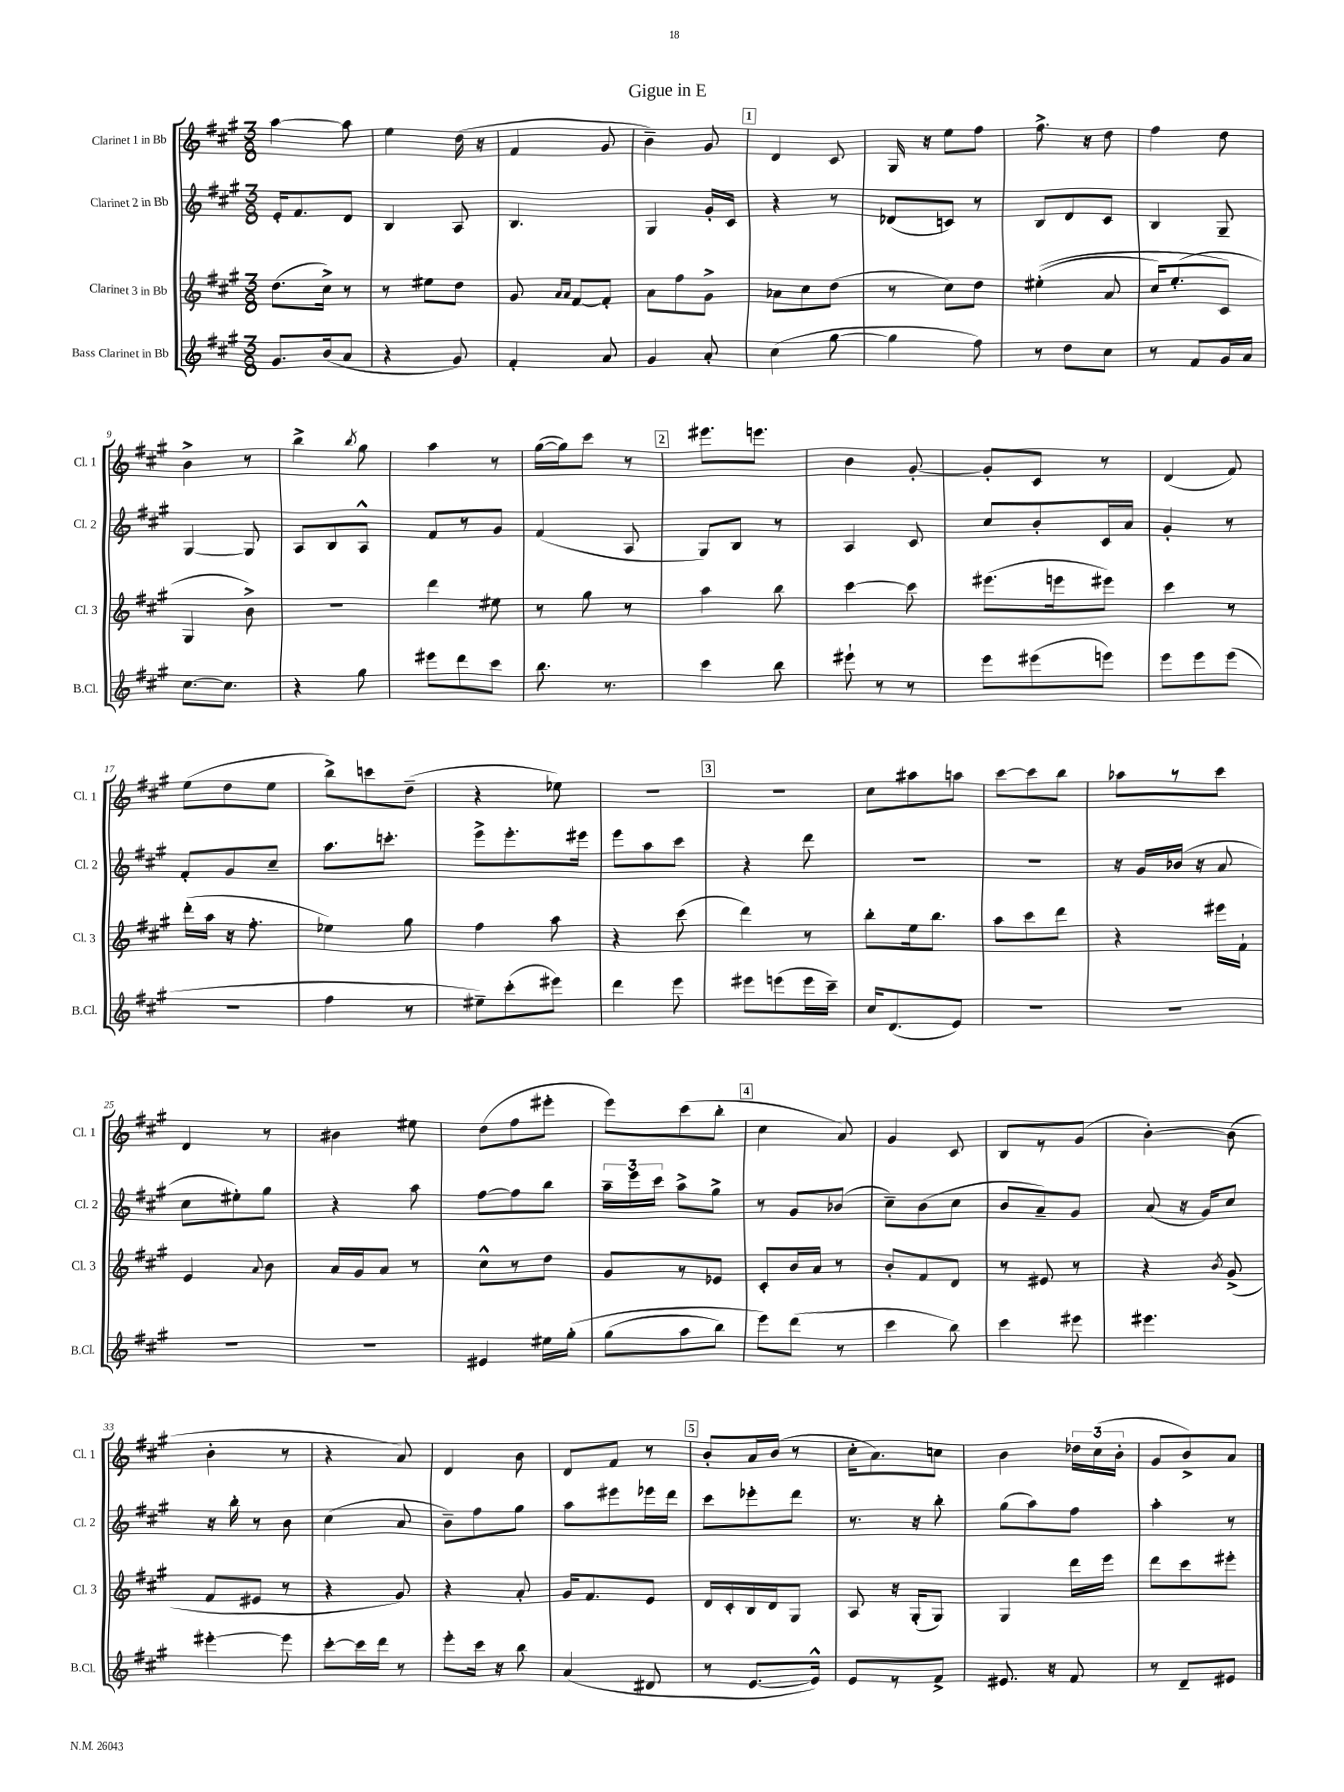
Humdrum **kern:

**kern	**kern	**kern	**kern
*staff4	*staff3	*staff2	*staff1
*clefG2	*clefG2	*clefG2	*clefG2
*k[f#c#g#]	*k[f#c#g#]	*k[f#c#g#]	*k[f#c#g#]
*M3/8	*M3/8	*M3/8	*M3/8
8.g#	(8.dd	16e'	[4aa
.	.	8.f#	.
(16b	16cc#^)	.	.
8a	8r	8d	8aa]
=	=	=	=
4r	8r	4B	4ee
.	8ee#	.	.
8g#)	8dd	8A	(16dd
.	.	.	16r
=	=	=	=
4f#'	8g#	4.B	4f#
.	16qqa	.	.
.	16qqa	.	.
.	[8f#	.	.
8a	8f#']	.	8g#
=	=	=	=
4g#	8a	4G#	4b~)
.	8ff#	.	.
8a'	8g#^	16g#'	8g#
.	.	16c#	.
=	=	=	=
(4cc#	8a-	4r	4d
.	8cc#	.	.
[8gg#	(8dd	8r	8c#
=	=	=	=
4gg#]	8r	(8d-	16G#
.	.	.	16r
.	8cc#)	8c)	8ee
8ff#)	8dd	8r	8ff#
=	=	=	=
8r	&((4ee#'	8B	8.ff#^
8dd	.	8d	.
.	.	.	16r
8cc#	8a	8c#	8dd
=	=	=	=
8r	16cc#)	4B	4ff#
.	(8.ee'	.	.
8f#	.	.	.
16g#	8c#&)	8G#~	8dd
16a	.	.	.
=	=	=	=
[8.cc#	4G#	[4G#	4b^
8.cc#]	.	.	.
.	8b^)	8G#]	8r
=	=	=	=
4r	4.r	8A	4bb^
.	.	8B	.
.	.	.	8qbb
8gg#	.	8A^^	8gg#
=	=	=	=
8eee#	4ddd	8f#	4aa
8ddd	.	8r	.
8ccc#	8ee#	8g#	8r
=	=	=	=
8.bb	8r	(4f#	([16gg#
.	.	.	16gg#])
.	8gg#	.	8ccc#
8.r	.	.	.
.	8r	8A	8r
=	=	=	=
4ccc#	4aa	8G#)	8.eee#
.	.	8B	.
.	.	.	8.eee
8bb	8bb	8r	.
=	=	=	=
8eee#`	[4ccc#	4A	4b
8r	.	.	.
8r	8ccc#]	8c#	[8g#'
=	=	=	=
8eee	(8.eee#	8cc#	8g#']
(8eee#	.	8b'	8c#
.	16eee	.	.
8eee)	8eee#)	16c#	8r
.	.	16a	.
=	=	=	=
8eee	4ccc#	4g#'	(4d
8eee	.	.	.
(8eee	8r	8r	8f#)
=	=	=	=
4.r	(16ddd'	8f#'	(8ee
.	16aa	.	.
.	16r	8g#	8dd
.	8.ff#'	.	.
.	.	8cc#~	8ee
=	=	=	=
4ff#	4ee-)	8.aa	8bb^)
.	.	.	8ccc
.	.	8.ccc'	.
8r	8gg#	.	(8dd~
=	=	=	=
8ee#~)	4ff#	8eee^	4r
(8ccc#'	.	8.eee'	.
8eee#)	8aa	.	8ee-)
.	.	16eee#	.
=	=	=	=
4ddd	4r	8eee	4.r
.	.	8aa	.
8eee	(8ccc#	8ccc#	.
=	=	=	=
8eee#	4ddd)	4r	4.r
(8eee	.	.	.
16eee	8r	8ddd	.
16ccc#~)	.	.	.
=	=	=	=
16cc#	8bb'	4.r	8cc#
(8.d	.	.	.
.	16ee	.	8aa#
.	8.bb	.	.
8e)	.	.	8aa
=	=	=	=
4.r	8aa	4.r	[8ccc#
.	8ccc#	.	8ccc#]
.	8ddd	.	8bb
=	=	=	=
4.r	4r	16r	8aa-
.	.	16g#	.
.	.	(16b-	8r
.	.	16r	.
.	16eee#	8a	8ccc#
.	16f#`	.	.
=	=	=	=
4.r	4e	8cc#	4d
.	.	8ee#')	.
.	8qqa	.	.
.	8b	8gg#	8r
=	=	=	=
4.r	16a	4r	4b#
.	16g#	.	.
.	8a	.	.
.	8r	8aa	8ee#
=	=	=	=
4e#	8cc#^^	[8ff#	(8dd
.	8r	8ff#]	8ff#
16ee#	8dd	8bb	8eee#'
&(16gg#'	.	.	.
=	=	=	=
(8gg#	8g#	24aa~	8eee)
.	.	24eee	.
.	.	24ccc#	.
8aa	8r	8aa^	(8ccc#
8bb)	8e-	8gg#^	8bb'
=	=	=	=
8eee&)	8c#'	8r	4cc#
(8ddd	16b	8g#	.
.	16a	.	.
8r	8r	(8b-	8a)
=	=	=	=
4ccc#	8b'	8cc#~)	4g#
.	8f#	(8b	.
8bb)	8d	8cc#	8c#
=	=	=	=
4ccc#	8r	8b	8B
.	8e#	8a~)	8r
8eee#	8r	8g#	(8g#
=	=	=	=
4.eee#	4r	(8a	[4b')
.	.	16r	.
.	.	16g#)	.
.	8qb	.	.
.	(8g#^	8cc#	(8b]
=	=	=	=
[4eee#'	8f#	16r	4b'
.	.	16bb'	.
.	8e#	8r	.
8eee#]	8r	8b	8r
=	=	=	=
[8ccc#'	4r	(4cc#	4r
16ccc#]	.	.	.
16ddd	.	.	.
8r	8g#)	8a	8a)
=	=	=	=
8eee'	4r	8b~)	4d
16ccc#	.	8ff#	.
16r	.	.	.
8bb	8a'	8gg#	8b
=	=	=	=
(4a	16g#	8aa	8d
.	8.f#	.	.
.	.	8eee#	8f#
8d#	8e	16eee-	8r
.	.	16ddd	.
=	=	=	=
8r	16d	8ccc#	8b'
.	16c#'	.	.
[8.e	16B	8eee-'	16a
.	16d	.	(16b
.	8G#	8ddd	8r
16e^^])	.	.	.
=	=	=	=
8e	8A	8.r	16cc#'
.	.	.	8.a)
8r	16r	.	.
.	(16G#'	16r	.
8f#^	8G#)	8bb'	8cc
=	=	=	=
8.e#	4G#	(8gg#	4b
.	.	8aa)	.
16r	.	.	.
8f#	16ddd	8ff#	24dd-
.	.	.	(24cc#
.	16eee	.	.
.	.	.	24b'
=	=	=	=
8r	8ddd	4aa'	8g#
8d~	8ccc#	.	8b^)
8e#	8eee#'	8r	8a
==	==	==	==
*-	*-	*-	*-
